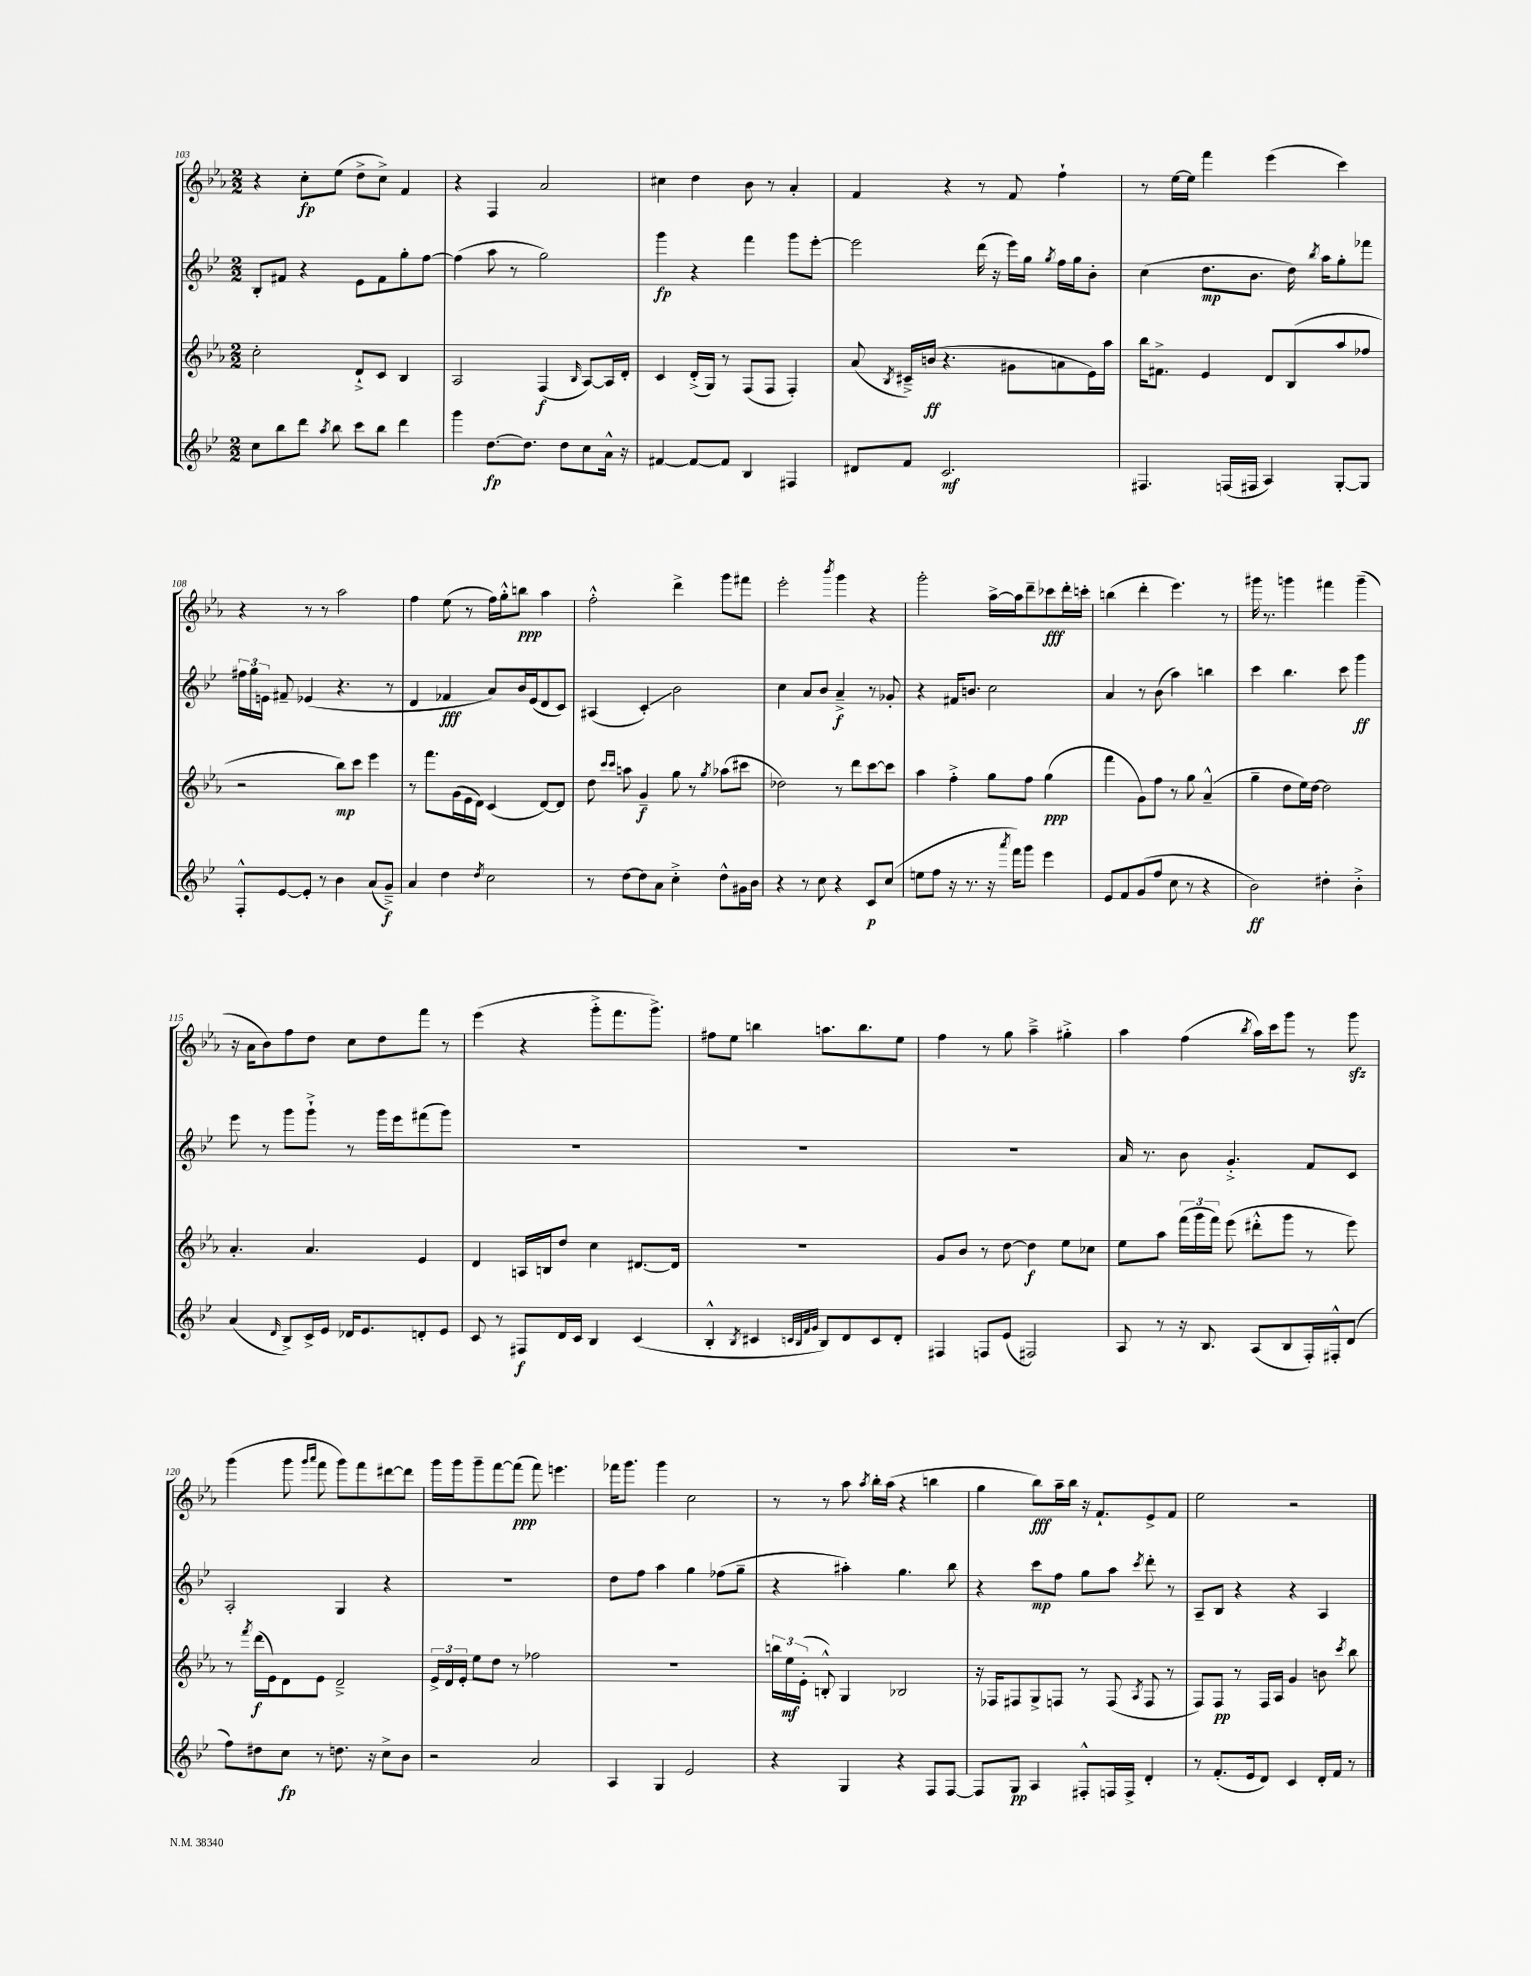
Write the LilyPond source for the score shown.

<<
\new StaffGroup <<
\new Staff = "s0" {
    \clef treble \key ees \major \numericTimeSignature \time 2/2
    \autoBeamOff r4 c''8[-.\fp ees''8]( d''8[-> c''8]->) f'4 |
    r4 f4 aes'2 |
    cis''4 d''4 bes'8 r8 aes'4-. |
    f'4 r4 r8 f'8 f''4-! |
    r8 ees''16[~ ees''16] f'''4 ees'''4( c'''4) |
    r4 r8 r8 aes''2 |
    f''4 ees''8( r8 f''16[) g''16-.-^ b''8]\ppp aes''4 |
    f''2-.-^ d'''4-> g'''8[ fis'''8] |
    ees'''2-. \acciaccatura { bes'''8 } g'''4 r4 |
    g'''2-. aes''16[~-> aes''16 d'''8-- ces'''8\fff d'''16-. c'''16]-. |
    b''4( d'''4-. ees'''4.) r8 |
    gis'''16 r8. g'''4 fis'''4 g'''4--( |
    r16 aes'16[ bes'8) f''8 d''8] c''8[ d''8 f'''8] r8 |
    ees'''4( r4 g'''8[-.-> f'''8. g'''8.]->) |
    fis''8[ ees''8] b''4 a''8.[ b''8. ees''8] |
    f''4 r8 g''8 aes''4---> gis''4-.-> |
    aes''4 f''4( \acciaccatura { bes''8 } aes''16[) c'''16 g'''8] r8 g'''8\sfz |
    g'''4( g'''8 \grace { g'''16[ aes'''16] } f'''8 g'''8[) f'''8 dis'''8~ dis'''8] |
    g'''16[ g'''16 g'''8-- f'''8~ f'''8]\ppp( f'''8) e'''4. |
    fes'''16[ g'''8.] g'''4 c''2 |
    r8 r8 aes''8 \acciaccatura { aes''8 } bes''16[-. aes''16]( r4 b''4 |
    g''4 bes''8[\fff) aes''16-- bes''16] r16 f'8.[-! ees'8-> f'8] |
    ees''2 r2 \bar "|." |
}
\new Staff = "s1" {
    \clef treble \key bes \major \numericTimeSignature \time 2/2
    \autoBeamOff bes8[-. fis'8] r4 ees'8[ fis'8 g''8-. f''8]~ |
    f''4( a''8 r8 g''2) |
    g'''4\fp r4 f'''4 g'''8[ ees'''8]~-. |
    ees'''2 d'''16( r16 ees'''16[) g''16] \acciaccatura { g''8 } f''16[ g''16 bes'8]-. |
    c''4( d''8.[\mp bes'8.] d''16) \acciaccatura { bes''8 } a''16[ g''8-. fes'''8] |
    \tuplet 3/2 { fis''16[ g''16 e'16] } fis'8-- ees'4( r4. r8 |
    d'4 fes'4\fff a'8[) bes'16 ees'16( d'8 c'8]) |
    ais4( c'4-.\glissando) bes'2 |
    c''4 a'8[ bes'8] a'4--->\f r8 ges'8-. |
    r4 fis'16[ b'8.] c''2 |
    a'4 r8 bes'8( a''4) b''4 |
    c'''4 bes''4. c'''8 g'''4\ff |
    ees'''8 r8 g'''8[ g'''8]-!-> r8 g'''16[ ees'''16 fis'''8( g'''8]) |
    R1 |
    R1 |
    R1 |
    a'16 r8. bes'8 g'4.-.-> f'8[ c'8] |
    a2-. g4 r4 |
    R1 |
    d''8[ f''8] a''4 g''4 fes''8[( g''8]-- |
    r4 ais''4-.) g''4. bes''8 |
    r4 c'''8[\mp f''8] g''8[ a''8] \acciaccatura { c'''8 } d'''8-. r8 |
    a8[-- bes8] r4 r4 a4 \bar "|." |
}
\new Staff = "s2" {
    \clef treble \key ees \major \numericTimeSignature \time 2/2
    \autoBeamOff c''2-. d'8[-!-> c'8] bes4 |
    aes2 f4\f( \grace { bes16 } aes8[~) aes16 d'16]-. |
    c'4 d'16[-.->( g16]) r8 f8[( f8] f4-.) |
    aes'8( \acciaccatura { bes8 } cis'16[--->) b'16]\ff( r4. gis'8[ a'8 ees'16) aes''16] |
    bes''16[ fis'8.]-> ees'4 d'8[ bes8( aes''8 fes''8] |
    r2 bes''8[\mp) c'''8] ees'''4 |
    r8 f'''8.[ g'16( ees'16 d'16]) c'4( d'8[~) d'8] |
    d''8 \grace { c'''16[ c'''16] } a''8 g'4--\f g''8 r8 \acciaccatura { g''8 } aes''8[( cis'''8] |
    des''2) r8 d'''8[ c'''8~ c'''8] |
    aes''4 f''4-.-> g''8[ f''8] g''4\ppp( |
    f'''4 g'8[) f''8] r8 g''8 aes'4---^( |
    g''4-- d''8[ ees''16) d''16]~ d''2 |
    aes'4.-. aes'4. ees'4 |
    d'4 a16[ b16 d''8] c''4 dis'8.[~ dis'16] |
    R1 |
    g'8[ bes'8] r8 d''8~ d''4\f ees''8[ ces''8] |
    ees''8[ aes''8] \tuplet 3/2 { f'''16[( g'''16 f'''16]) } ees'''8( dis'''8[-.-^ g'''8] r8 ees'''8) |
    r8 \acciaccatura { f'''8 } d'''16[\f( ees'16) d'8 ees'8] d'2---> |
    \tuplet 3/2 { ees'16[-> d'16 ees'16]-. } ees''8[ d''8] r8 fes''2 |
    R1 |
    \tuplet 3/2 { b''16[ ees''16\mf ees'16]-.( } b8-.-^) g4 bes2 |
    r16 fes16[ fis8 g8-> f8] r8 f8( \acciaccatura { aes8 } f8 r8 |
    f8[) f8]\pp r8 f16[ aes16] g'4 b'8 \acciaccatura { c'''8 } bes''8 \bar "|." |
}
\new Staff = "s3" {
    \clef treble \key bes \major \numericTimeSignature \time 2/2
    \autoBeamOff c''8[ bes''8 d'''8] \acciaccatura { a''8 } bes''8 c'''8[ bes''8] d'''4 |
    g'''4 d''8.[~\fp d''8.] d''8[ c''8 a'16]-^ r16 |
    fis'4~ fis'8[~ fis'8] bes4 fis4 |
    dis'8[ f'8] c'2.\mf |
    fis4. f16[( fis16] a4) g8[~-. g8] |
    f8[-.-^ ees'8~ ees'8]-. r8 bes'4 a'8[( g'8]--->\f) |
    a'4 d''4 \acciaccatura { d''8 } c''2 |
    r8 d''8[~ d''8 a'8] c''4-.-> d''8[-^ gis'16 bes'16] |
    r4 r8 c''8 r4 c'8[\p c''8]( |
    e''8[ f''8] r16 r8. r16 \acciaccatura { a'''8 } f'''16[) g'''8] ees'''4 |
    ees'8[ f'8 g'8( f''8] c''8 r8 r4 |
    bes'2\ff) dis''4-. bes'4-.-> |
    a'4( \grace { d'16 } bes8[->) c'16-> ees'16] des'16[ ees'8. d'8-. ees'8] |
    c'8 r8 fis8[\f d'16 c'16] bes4 c'4( |
    bes4-.-^ \acciaccatura { bes8 } cis'4 \grace { c'32[ bes32 f'32 g'32] } bes8[) d'8 c'8 d'8]-. |
    fis4 f8[ ees'8]( fis2) |
    a8 r8 r16 bes8. a8[( bes8 f16-.) fis16-.-^ d'8]( |
    f''8[) dis''8 c''8]\fp r8 d''8. r16 c''8[-> bes'8] |
    r2 a'2 |
    a4 g4 ees'2 |
    r4 g4 r4 f8[ f8]~ |
    f8[ g8]\pp a4 fis8[-.-^ f16 f16]-> d'4-. |
    r8 f'8.[-.( ees'16 d'8]) c'4 d'16[-. f'16] r8 \bar "|." |
}
>>
>>
\layout { \context { \Score currentBarNumber = #103 } }
